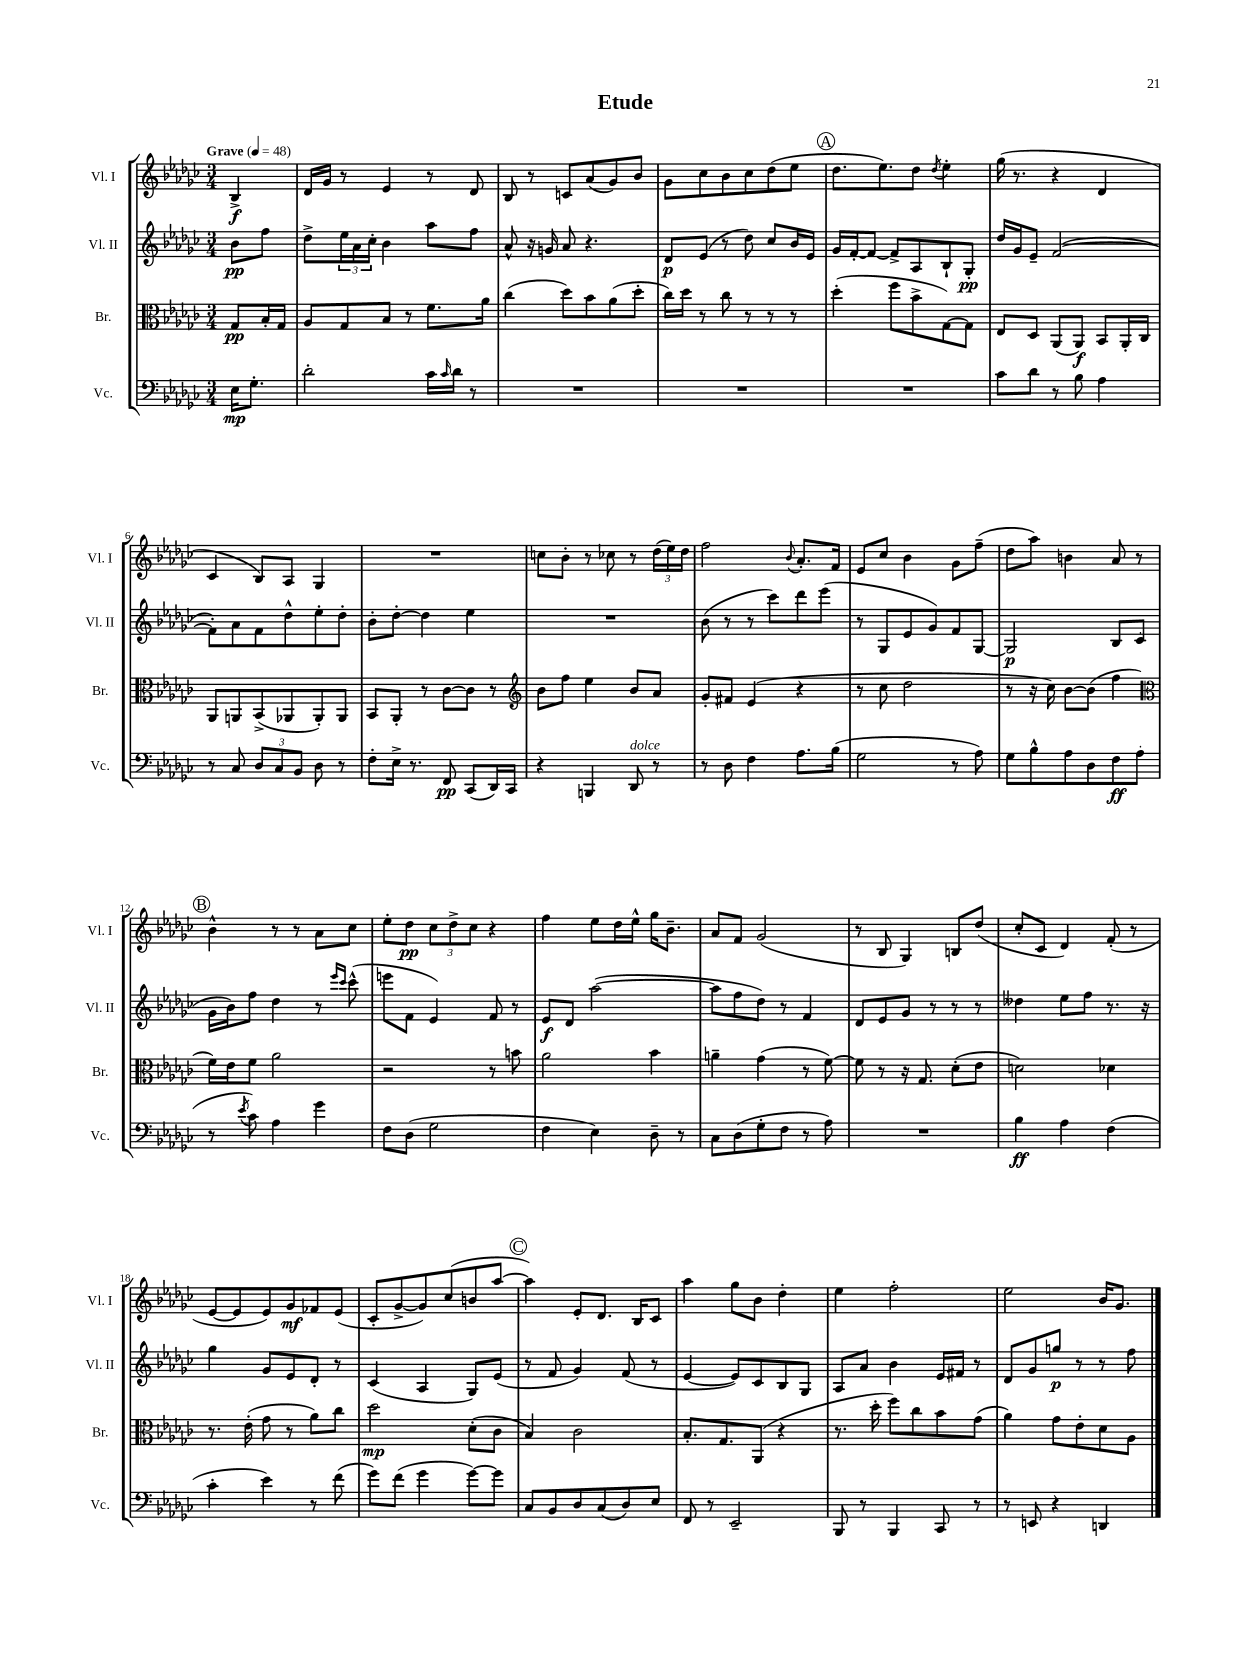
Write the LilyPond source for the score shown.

\header { title = "Etude" }
<<
\new StaffGroup <<
\new Staff = "s0" \with { instrumentName = "Vl. I" shortInstrumentName = "Vl. I" } {
    \clef treble \key ges \major \numericTimeSignature \time 3/4 \partial 4 \tempo "Grave" 4 = 48
    bes4->\f |
    des'16 ges'16 r8 ees'4 r8 des'8 |
    bes8 r8 c'8 aes'8( ges'8) bes'8 |
    ges'8 ces''8 bes'8 ces''8 des''8( ees''8 |
    \mark \markup { \circle "A" } des''8. ees''8.) des''8 \acciaccatura { des''8 } ees''4-. |
    ges''16( r8. r4 des'4 |
    ces'4 bes8) aes8 ges4 |
    R2. |
    c''8 bes'8-. r8 ces''8 r8 \tuplet 3/2 { des''16( ees''16) des''16 } |
    f''2 \appoggiatura { bes'8 } aes'8.-. f'16 |
    ees'8 ces''8 bes'4 ges'8 f''8--( |
    des''8 aes''8) b'4 aes'8 r8 |
    \mark \markup { \circle "B" } bes'4-^ r8 r8 aes'8 ces''8 |
    ees''8-. des''8\pp \tuplet 3/2 { ces''8 des''8-> ces''8 } r4 |
    f''4 ees''8 des''16 ees''16-^ ges''16 bes'8.-- |
    aes'8 f'8 ges'2( |
    r8 bes8 ges4) b8 des''8( |
    ces''8-. ces'8 des'4) f'8-.( r8 |
    ees'8~ ees'8 ees'8) ges'8\mf fes'8 ees'8( |
    ces'8-. ges'8~-> ges'8) ces''8( b'8 aes''8~ |
    \mark \markup { \circle "C" } aes''4) ees'8-. des'8. bes16 ces'8 |
    aes''4 ges''8 bes'8 des''4-. |
    ees''4 f''2-. |
    ees''2 bes'16 ges'8. \bar "|." |
}
\new Staff = "s1" \with { instrumentName = "Vl. II" shortInstrumentName = "Vl. II" } {
    \clef treble \key ges \major \numericTimeSignature \time 3/4 \partial 4
    bes'8\pp f''8 |
    des''8-> \tuplet 3/2 { ees''16 aes'16 ces''16-. } bes'4 aes''8 f''8 |
    aes'8-^ r16 g'16 aes'8 r4. |
    des'8\p ees'8( r8 des''8) ces''8 bes'16 ees'16 |
    \mark \markup { \circle "A" } ges'16 f'16~-. f'8~ f'8-> aes8 bes8-! ges8-.\pp |
    des''16 ges'16 ees'8-- f'2~( |
    f'8-.) aes'8 f'8 des''8-^ ees''8-. des''8-. |
    bes'8-. des''8~-. des''4 ees''4 |
    R2. |
    bes'8( r8 r8 ces'''8) des'''8 ees'''8( |
    r8 ges8 ees'8 ges'8) f'8 ges8~ |
    ges2\p bes8 ces'8( |
    \mark \markup { \circle "B" } ges'16 bes'16) f''8 des''4 r8 \grace { ees'''16 ces'''16 } ces'''8-^( |
    e'''8 f'8 ees'4) f'8 r8 |
    ees'8\f des'8 aes''2~( |
    aes''8 f''8 des''8) r8 f'4 |
    des'8 ees'8 ges'8 r8 r8 r8 |
    deses''4 ees''8 f''8 r8. r16 |
    ges''4 ges'8 ees'8 des'8-. r8 |
    ces'4( aes4 ges8) ees'8( |
    \mark \markup { \circle "C" } r8 f'8 ges'4) f'8( r8 |
    ees'4~ ees'8) ces'8 bes8 ges8 |
    aes8 aes'8 bes'4 ees'16 fis'16 r8 |
    des'8 ges'8 g''8\p r8 r8 f''8 \bar "|." |
}
\new Staff = "s2" \with { instrumentName = "Br." shortInstrumentName = "Br." } {
    \clef alto \key ges \major \numericTimeSignature \time 3/4 \partial 4
    ges8\pp bes16-. ges16 |
    aes8 ges8 bes8 r8 f'8. aes'16 |
    ces''4( des''8) bes'8 aes'8( des''8-. |
    ces''16) des''16 r8 ces''8 r8 r8 r8 |
    \mark \markup { \circle "A" } des''4-.( f''8 bes'8-> ges8~) ges8 |
    ees8 des8 aes,8( aes,8\f) bes,8 aes,16-. ces16 |
    aes,8 a,8 bes,8->( aes,8 aes,8-.) aes,8 |
    bes,8 aes,8-. r8 ces'8~ ces'8 r8 |
    \clef treble bes'8 f''8 ees''4 bes'8 aes'8 |
    ges'8-. fis'8 ees'4( r4 |
    r8 ces''8 des''2 |
    r8 r16 ces''16) bes'8~ bes'8( f''4 |
    \mark \markup { \circle "B" } \clef alto f'16) ees'16 f'8 aes'2 |
    r2 r8 b'8 |
    aes'2 bes'4 |
    a'4-- ges'4( r8 f'8~) |
    f'8 r8 r16 ges8. des'8-.( ees'8 |
    d'2) des'4 |
    r8. ees'16-.( ges'8 r8 aes'8) ces''8 |
    des''2\mp des'8-.( ces'8 |
    \mark \markup { \circle "C" } bes4) ces'2 |
    bes8.-. ges8. aes,8( r4 |
    r8. des''16-. f''8) ces''8 bes'8 ges'8( |
    aes'4) ges'8 ees'8-. des'8 aes8 \bar "|." |
}
\new Staff = "s3" \with { instrumentName = "Vc." shortInstrumentName = "Vc." } {
    \clef bass \key ges \major \numericTimeSignature \time 3/4 \partial 4
    ees16\mp ges8.-. |
    des'2-. ces'16 \grace { ces'16 } des'16 r8 |
    R2. |
    R2. |
    \mark \markup { \circle "A" } R2. |
    ces'8 des'8 r8 bes8 aes4 |
    r8 ces8 \tuplet 3/2 { des8 ces8 bes,8 } des8 r8 |
    f8-. ees16-> r8. f,8\pp ces,8( des,16) ces,16 |
    r4 b,,4 des,8^\markup { \italic "dolce" } r8 |
    r8 des8 f4 aes8. bes16( |
    ges2 r8 aes8) |
    ges8 bes8-^ aes8 des8 f8\ff aes8( |
    \mark \markup { \circle "B" } r8 \acciaccatura { ees'8 } ces'8) aes4 ges'4 |
    f8 des8( ges2 |
    f4 ees4) des8-- r8 |
    ces8 des8( ges8-. f8 r8 aes8) |
    R2. |
    bes4\ff aes4 f4( |
    ces'4-. ees'4) r8 f'8( |
    ges'8) f'8( ges'4 ges'8~) ges'8 |
    \mark \markup { \circle "C" } ces8 bes,8 des8 ces8( des8) ees8 |
    f,8 r8 ees,2-- |
    bes,,8 r8 bes,,4 ces,8 r8 |
    r8 e,8 r4 d,4 \bar "|." |
}
>>
>>
